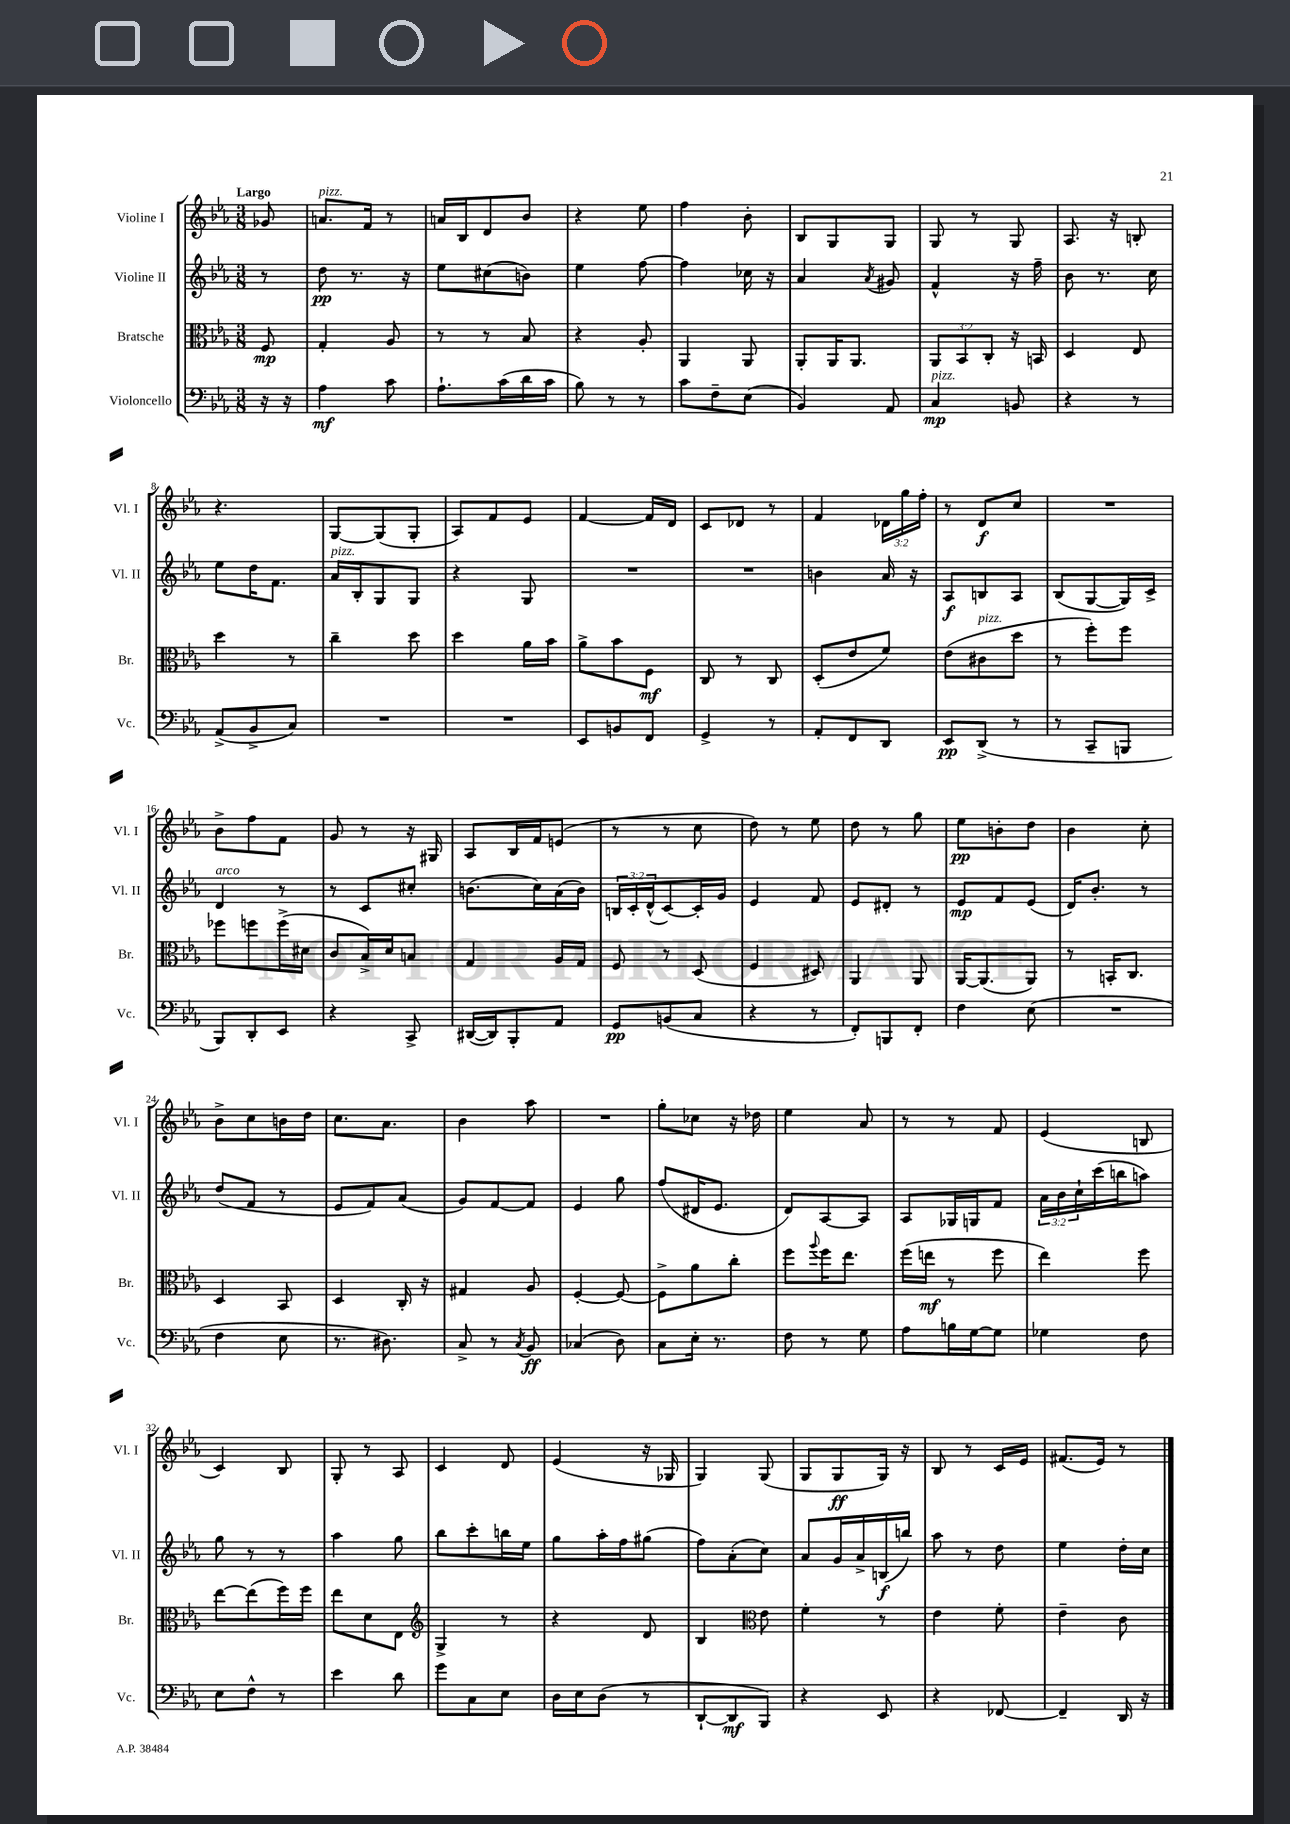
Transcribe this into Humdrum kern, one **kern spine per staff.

**kern	**kern	**kern	**kern
*staff4	*staff3	*staff2	*staff1
*clefF4	*clefC3	*clefG2	*clefG2
*k[b-e-a-]	*k[b-e-a-]	*k[b-e-a-]	*k[b-e-a-]
*M3/8	*M3/8	*M3/8	*M3/8
16r	8F	8r	8g-
16r	.	.	.
=	=	=	=
4A-	4G'	8dd	8.a
.	.	8.r	.
.	.	.	16f
8c	8A-	.	8r
.	.	16r	.
=	=	=	=
8.A-`	8r	8ee-	16a
.	.	.	16B-
.	8r	(8cc#	8d
(16c	.	.	.
16d	8B-	8b)	8b-
16c	.	.	.
=	=	=	=
8B-)	4r	4ee-	4r
8r	.	.	.
8r	8A-'	[8ff	8ee-
=	=	=	=
8c	4AA-	4ff]	4ff
8F~	.	.	.
(8E-	8AA-	16cc-	8b-'
.	.	16r	.
=	=	=	=
4BB-)	8AA-'	4a-	8B-
.	16AA-	.	8G
.	8.AA-	.	.
.	.	8qa-	.
8AA-	.	8g#	8G
=	=	=	=
4C	12AA-	4f^^	8G
.	12BB-	.	.
.	.	.	8r
.	12C'	.	.
8BB	16r	16r	8G
.	16BB	16ff~	.
=	=	=	=
4r	4D	8b-	8.A-
.	.	8.r	.
.	.	.	16r
8r	8E-	.	8B'
.	.	16cc	.
=	=	=	=
(8AA-^	4dd	8ee-	4.r
8BB-^	.	16dd	.
.	.	8.f	.
8C)	8r	.	.
=	=	=	=
4.r	4cc~	16a-	[8G
.	.	16B-'	.
.	.	8G	(8G]
.	8dd	8G	8G'
=	=	=	=
4.r	4dd	4r	8A-)
.	.	.	8f
.	16a-	8G	8e-
.	16b-	.	.
=	=	=	=
8EE-	8a-^	4.r	[4f
8BB	8b-	.	.
8FF	8F	.	16f]
.	.	.	16d
=	=	=	=
4GG^	8C	4.r	8c
.	8r	.	8d-
8r	8C	.	8r
=	=	=	=
8AA-'	(8D'	4b	4f
8FF	8e-	.	.
8DD	8f)	16a-	24d-
.	.	.	24gg
.	.	16r	.
.	.	.	24ff'
=	=	=	=
8EE-	(8e-	8A-	8r
(8DD^	8c#	8B	8d
8r	8dd	8A-	8cc
=	=	=	=
8r	8r	(8B-	4.r
8CC~	8ff')	[8G	.
8BBB	8ff	16G])	.
.	.	16c^	.
=	=	=	=
8BBB-)	8ff-	4d	8b-^
8DD'	8ff	.	8ff
8EE-	(16ff^	8r	8f
.	16d#	.	.
=	=	=	=
4r	8c	8r	8g
.	16B-^)	8c	8r
.	16d	.	.
8CC^	8B	8cc#'	16r
.	.	.	16G#
=	=	=	=
([16DD#	4G	(8.b	8A-
16DD#])	.	.	.
8BBB-'	.	.	16B-
.	.	16cc)	16f
8AA-	16A-	(16a-	(8e
.	16G	16b)	.
=	=	=	=
8GG	8F	24B	8r
.	.	24c'	.
.	.	(24d^^	.
(8BB	8r	[8c)	8r
8C	(8D	16c']	8cc
.	.	16g	.
=	=	=	=
4r	4F	4e-	8dd)
.	.	.	8r
8r	8D#)	8f	8ee-
=	=	=	=
8FF')	4AA-	8e-	8dd
8BBB	.	8d#'	8r
8FF'	8AA-	8r	8gg
=	=	=	=
4F	[16AA-	8e-	8ee-
.	(8.AA-]	.	.
.	.	8f	8b'
(8E-	8AA-)	(8e-	8dd
=	=	=	=
4.r	8r	16d)	4b-
.	.	8.b-'	.
.	16BB'	.	.
.	8.C	.	.
.	.	8r	8cc'
=	=	=	=
4F	4D	(8dd	8b-^
.	.	8f	8cc
8E-	8BB-	8r	16b
.	.	.	16dd
=	=	=	=
8.r	4D	8e-	8.cc
.	.	8f)	.
8.D#)	.	.	8.a-
.	16C'	(8a-	.
.	16r	.	.
=	=	=	=
8C^	4G#	8g)	4b-
8r	.	[8f	.
8qC	.	.	.
8BB-	8A-	8f]	8aa-
=	=	=	=
(4C-	[4F'	4e-	4.r
8D)	8F_	8gg	.
=	=	=	=
8C	8F^]	(8ff	8gg'
16E-'	8a-	16d#	8cc-
8.r	.	8.e-	.
.	8cc'	.	16r
.	.	.	16dd-
=	=	=	=
8F	8ff	8d)	4ee-
.	8qqaa-	.	.
8r	16ff	[8A-	.
.	8.ee-	.	.
8G	.	8A-]	8a-
=	=	=	=
8A-	(16ff	8A-	8r
.	16ee	.	.
16B	8r	16G-	8r
[16G	.	16G	.
8G]	8ff	8f	8f
=	=	=	=
4G-	4ee-)	24a-	(4e-
.	.	24b-	.
.	.	24cc`	.
.	.	(16ccc	.
.	.	16bb	.
8F	8ff	8aa)	8B
=	=	=	=
8E-	[8ee-	8gg	4c)
8F^^	(8ee-]	8r	.
8r	16ff)	8r	8B-
.	16ff	.	.
=	=	=	=
4e-	8ee-	4aa-	8G'
.	8d	.	8r
8d	8E-	8gg	8A-
=	=	=	=
*	*clefG2	*	*
8g	4G^	8bb-	4c
8C	.	8ccc'	.
8E-	8r	16bb	8d
.	.	16ee-	.
=	=	=	=
16D	4r	8gg	(4e-
16E-	.	.	.
(8D	.	16aa-'	.
.	.	16ff	.
8r	8d	(8gg#	16r
.	.	.	16G-
=	=	=	=
[8DD`	4B-	8ff)	4G)
8DD]	.	(8a-'	.
*	*clefC3	*	*
8BBB-)	8e-	8cc)	(8G
=	=	=	=
4r	4f'	8a-	8G
.	.	16g	8G
.	.	16a-^	.
8EE-	8r	(16B	16G)
.	.	16bb)	16r
=	=	=	=
4r	4e-	8aa-	8B-
.	.	8r	8r
[8FF-	8f'	8dd	16c
.	.	.	16e-
=	=	=	=
4FF-~]	4e-~	4ee-	(8.f#
.	.	.	16e-)
16DD	8c	16dd'	8r
16r	.	16cc	.
==	==	==	==
*-	*-	*-	*-
